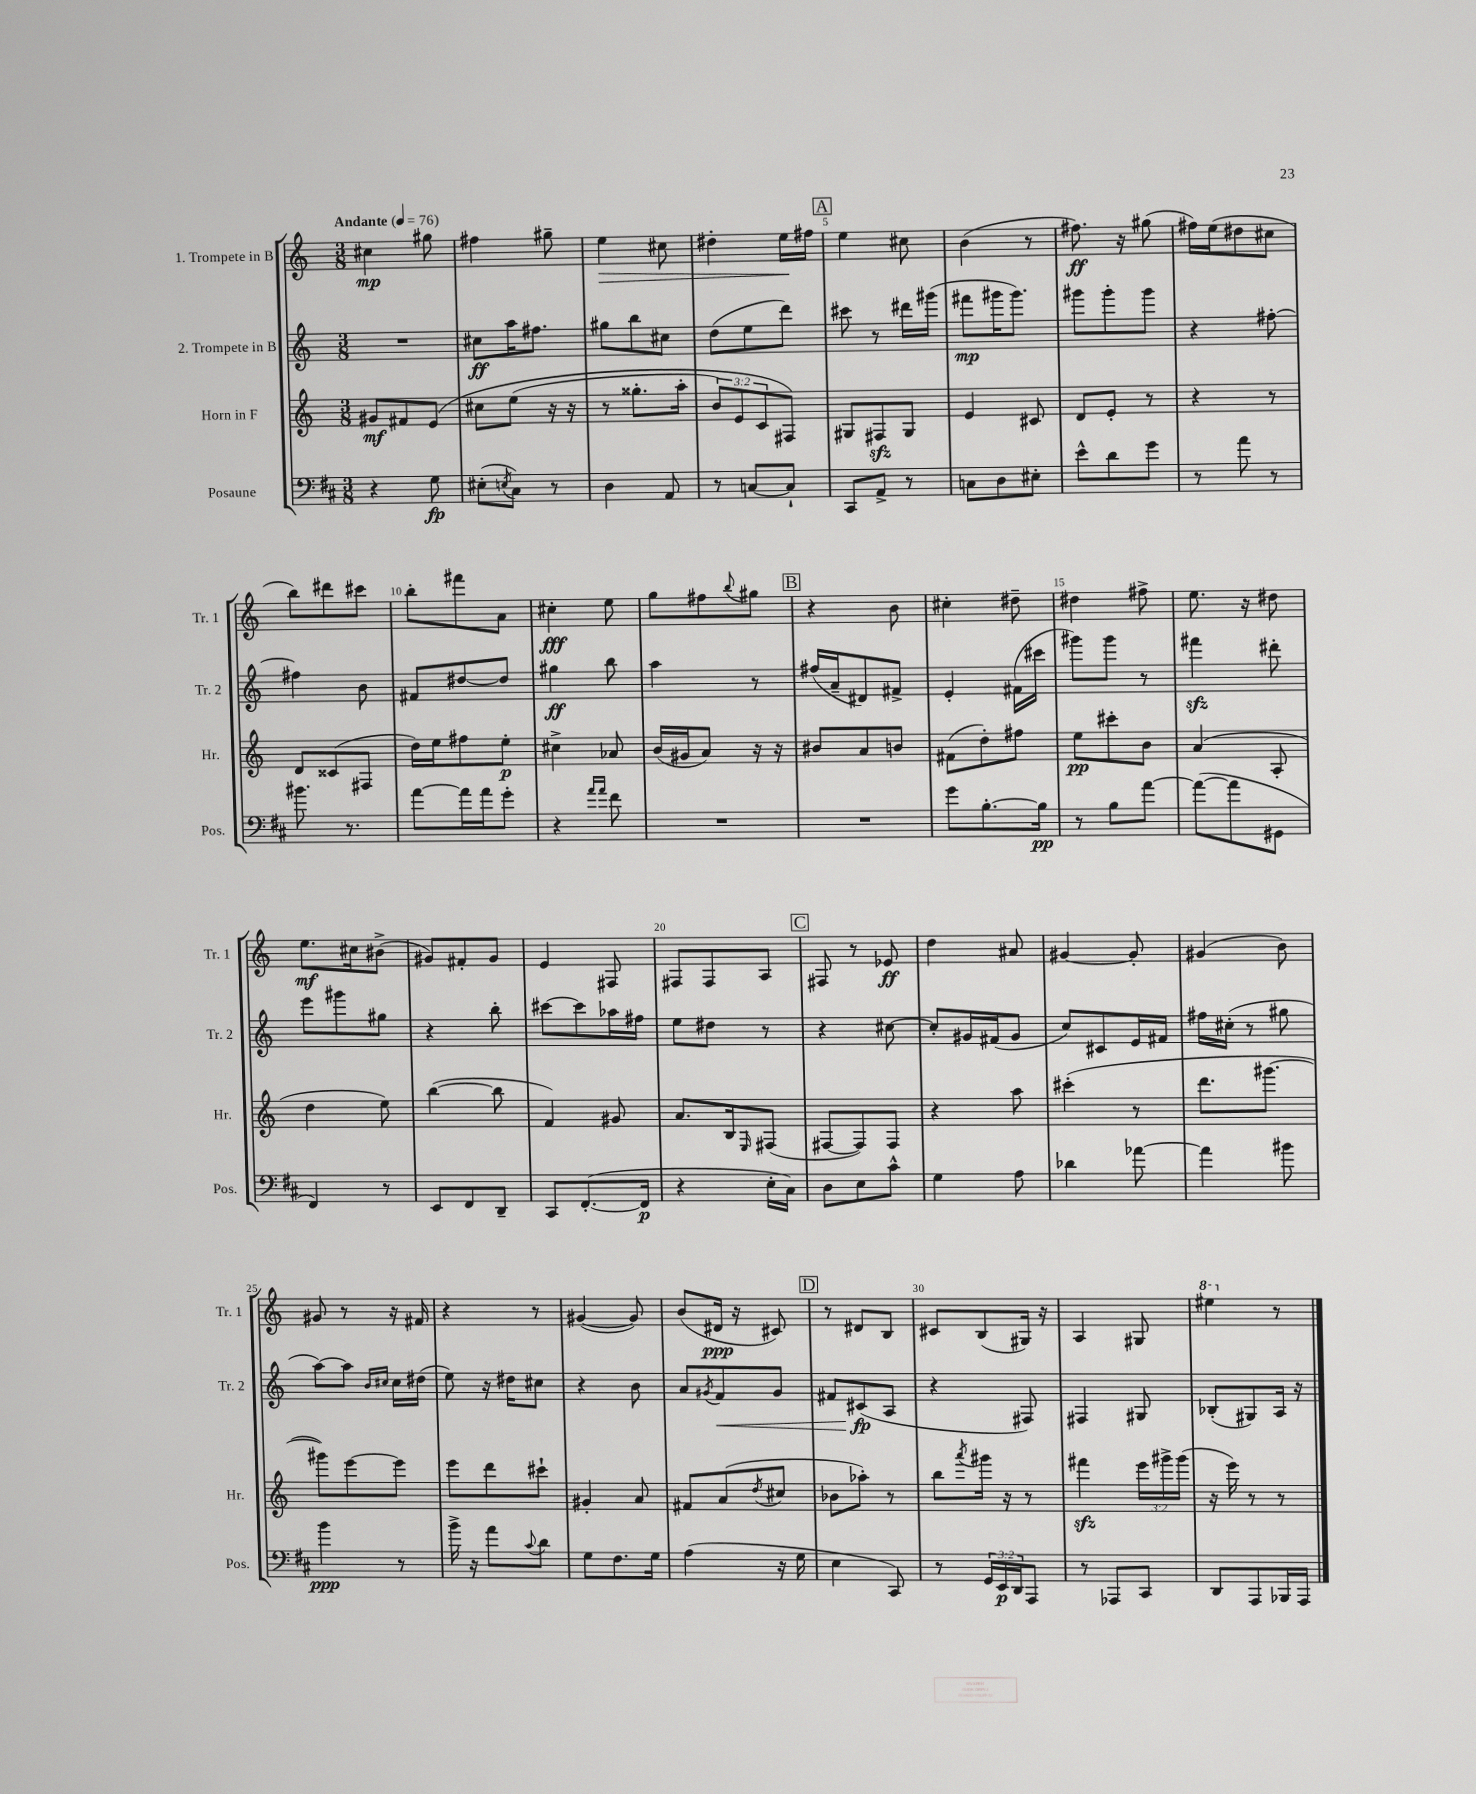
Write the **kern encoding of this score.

**kern	**kern	**kern	**kern
*staff4	*staff3	*staff2	*staff1
*clefF4	*clefG2	*clefG2	*clefG2
*k[f#c#]	*k[]	*k[]	*k[]
*M3/8	*M3/8	*M3/8	*M3/8
*MM76	*MM76	*MM76	*MM76
4r	8g#	4.r	4cc#
.	8f#	.	.
8G	&(8e	.	8gg#
=	=	=	=
(8E#'	8cc#	8cc#	4ff#
8qE	.	.	.
8C#)	(8ee	16aa	.
.	.	8.ff#	.
8r	16r	.	8gg#~
.	16r	.	.
=	=	=	=
4D	8r	8gg#	4ee
.	8.gg##'	8bb	.
8AA	.	8cc#	8cc#
.	16aa'	.	.
=	=	=	=
8r	12b)	(8dd	4dd#'
.	12e	.	.
[8C	.	8ee	.
.	12c	.	.
8C`]	8F#&)	8ddd)	16ee
.	.	.	16ff#
=	=	=	=
8CC#	8G#	8ccc#	4ee
8AA^	8F#	8r	.
8r	8G#	16ddd#	8cc#
.	.	(16ggg#	.
=	=	=	=
8C	4e	8fff#	(4b
8D	.	16ggg#	.
.	.	8.ggg#)	.
8E#'	8c#	.	8r
=	=	=	=
8e^^	8d	8ggg#	8.ff#)
8d	8e'	8ggg#'	.
.	.	.	16r
8g	8r	8ggg#	(8gg#
=	=	=	=
8r	4r	4r	16ff#)
.	.	.	(16ee
8a	.	.	8dd#
8r	8r	[8ff#'	8cc#
=	=	=	=
8.b#	8d	4ff#]	8bb)
.	(8c##	.	8ddd#
8.r	.	.	.
.	8F#	8b	8ccc#
=	=	=	=
[8a	16dd)	8f#	8bb'
.	16ee	.	.
16a]	8ff#	[8dd#	8fff#
16a	.	.	.
8g'	8ee'	8dd#]	8a
=	=	=	=
4r	4cc#^	4gg#	4cc#'
16qqa	.	.	.
16qqa	.	.	.
8f#	8a-	8bb	8ee
=	=	=	=
4.r	(16b	4aa	8gg
.	16g#	.	.
.	8a)	.	8ff#
.	.	.	8qqbb
.	16r	8r	8gg#
.	16r	.	.
=	=	=	=
4.r	8b#	(16ff#	4r
.	.	16a~	.
.	8a	8d#)	.
.	8b	8f#^	8b
=	=	=	=
8g	(8f#	4e'	4cc#'
[8.B'	8dd')	.	.
.	8ff#	(16f#	8dd#~
16B]	.	16ccc#	.
=	=	=	=
8r	8ee	8ggg#)	4dd#
8B	8ccc#'	8ggg#	.
[8a	8b	8r	8ff#^
=	=	=	=
(8a_	(4a	4fff#	8.ee
8a]	.	.	.
.	.	.	16r
8GG#	8A'	8ddd#'	8dd#
=	=	=	=
4FF#)	4dd	8eee	8.ee
.	.	8ggg#	.
.	.	.	16cc#
8r	8ee)	8gg#	(8b#^
=	=	=	=
8EE	([4bb	4r	8g#)
8FF#	.	.	8f#'
8DD~	8bb]	8bb'	8g#
=	=	=	=
8CC#	4f)	[8ccc#	4e
([8.FF#'	.	8ccc#]	.
.	8g#	16aa-	8F#
16FF#]	.	16ff#	.
=	=	=	=
4r	8.a	8ee	8F#
.	.	8dd#	8F#
.	16B	.	.
.	16qqE	.	.
16E'	(8F#	8r	8A
16C#)	.	.	.
=	=	=	=
8D	[8F#	4r	8F#
8E	8F#])	.	8r
8c#^^	8F#	[8cc#	8e-
=	=	=	=
4G	4r	8cc#']	4dd
.	.	16g#	.
.	.	(16f#	.
8A	8aa	8g#	8a#
=	=	=	=
4d-	(4ccc#'	8cc)	[4g#
.	.	8c#	.
[8a-	8r	16e	8g#']
.	.	16f#	.
=	=	=	=
4a-]	8.ddd	16ff#	(4g#
.	.	(16cc#'	.
.	.	8r	.
.	[8.ggg#	.	.
8b#	.	8gg#	8b)
=	=	=	=
4b	8ggg#])	[8aa)	8g#
.	[8eee	8aa]	8r
.	.	16qqb	.
.	.	16qqcc#	.
8r	8eee]	16cc#	16r
.	.	(16dd#	16f#
=	=	=	=
16b^	8eee	8ee)	4r
16r	.	.	.
8a	8ddd	16r	.
.	.	16dd#	.
8qqc#	.	.	.
8d	8ccc#`	8cc#	8r
=	=	=	=
8G	4g#'	4r	([4g#
8.F#	.	.	.
.	8a	8b	8g#])
16G	.	.	.
=	=	=	=
(4A	8f#	8a	(8b
.	.	8qg#	.
.	(8a	8f	16d#
.	.	.	16r
.	8qdd	.	.
16r	8cc#	8g#	8c#)
16G	.	.	.
=	=	=	=
4E	8b-	8f#	8r
.	8aa-')	(8c#	8d#
8CC#)	8r	8A	8B
=	=	=	=
8r	8bb	4r	8c#
.	8qaaa	.	.
24GG	16ggg#	.	(8B
24EE	.	.	.
.	16r	.	.
24DD	.	.	.
8AAA	8r	8F#)	16G#)
.	.	.	16r
=	=	=	=
8r	4fff#	4F#	4A
8AAA-	.	.	.
8CC#	24eee	8G#	8G#
.	24ggg#^	.	.
.	(24ggg#	.	.
=	=	=	=
8DD	16r	(8B-'	4eee#
.	16eee)	.	.
8AAA	8r	8G#)	.
16BBB-	8r	16A	8r
16AAA	.	16r	.
==	==	==	==
*-	*-	*-	*-
